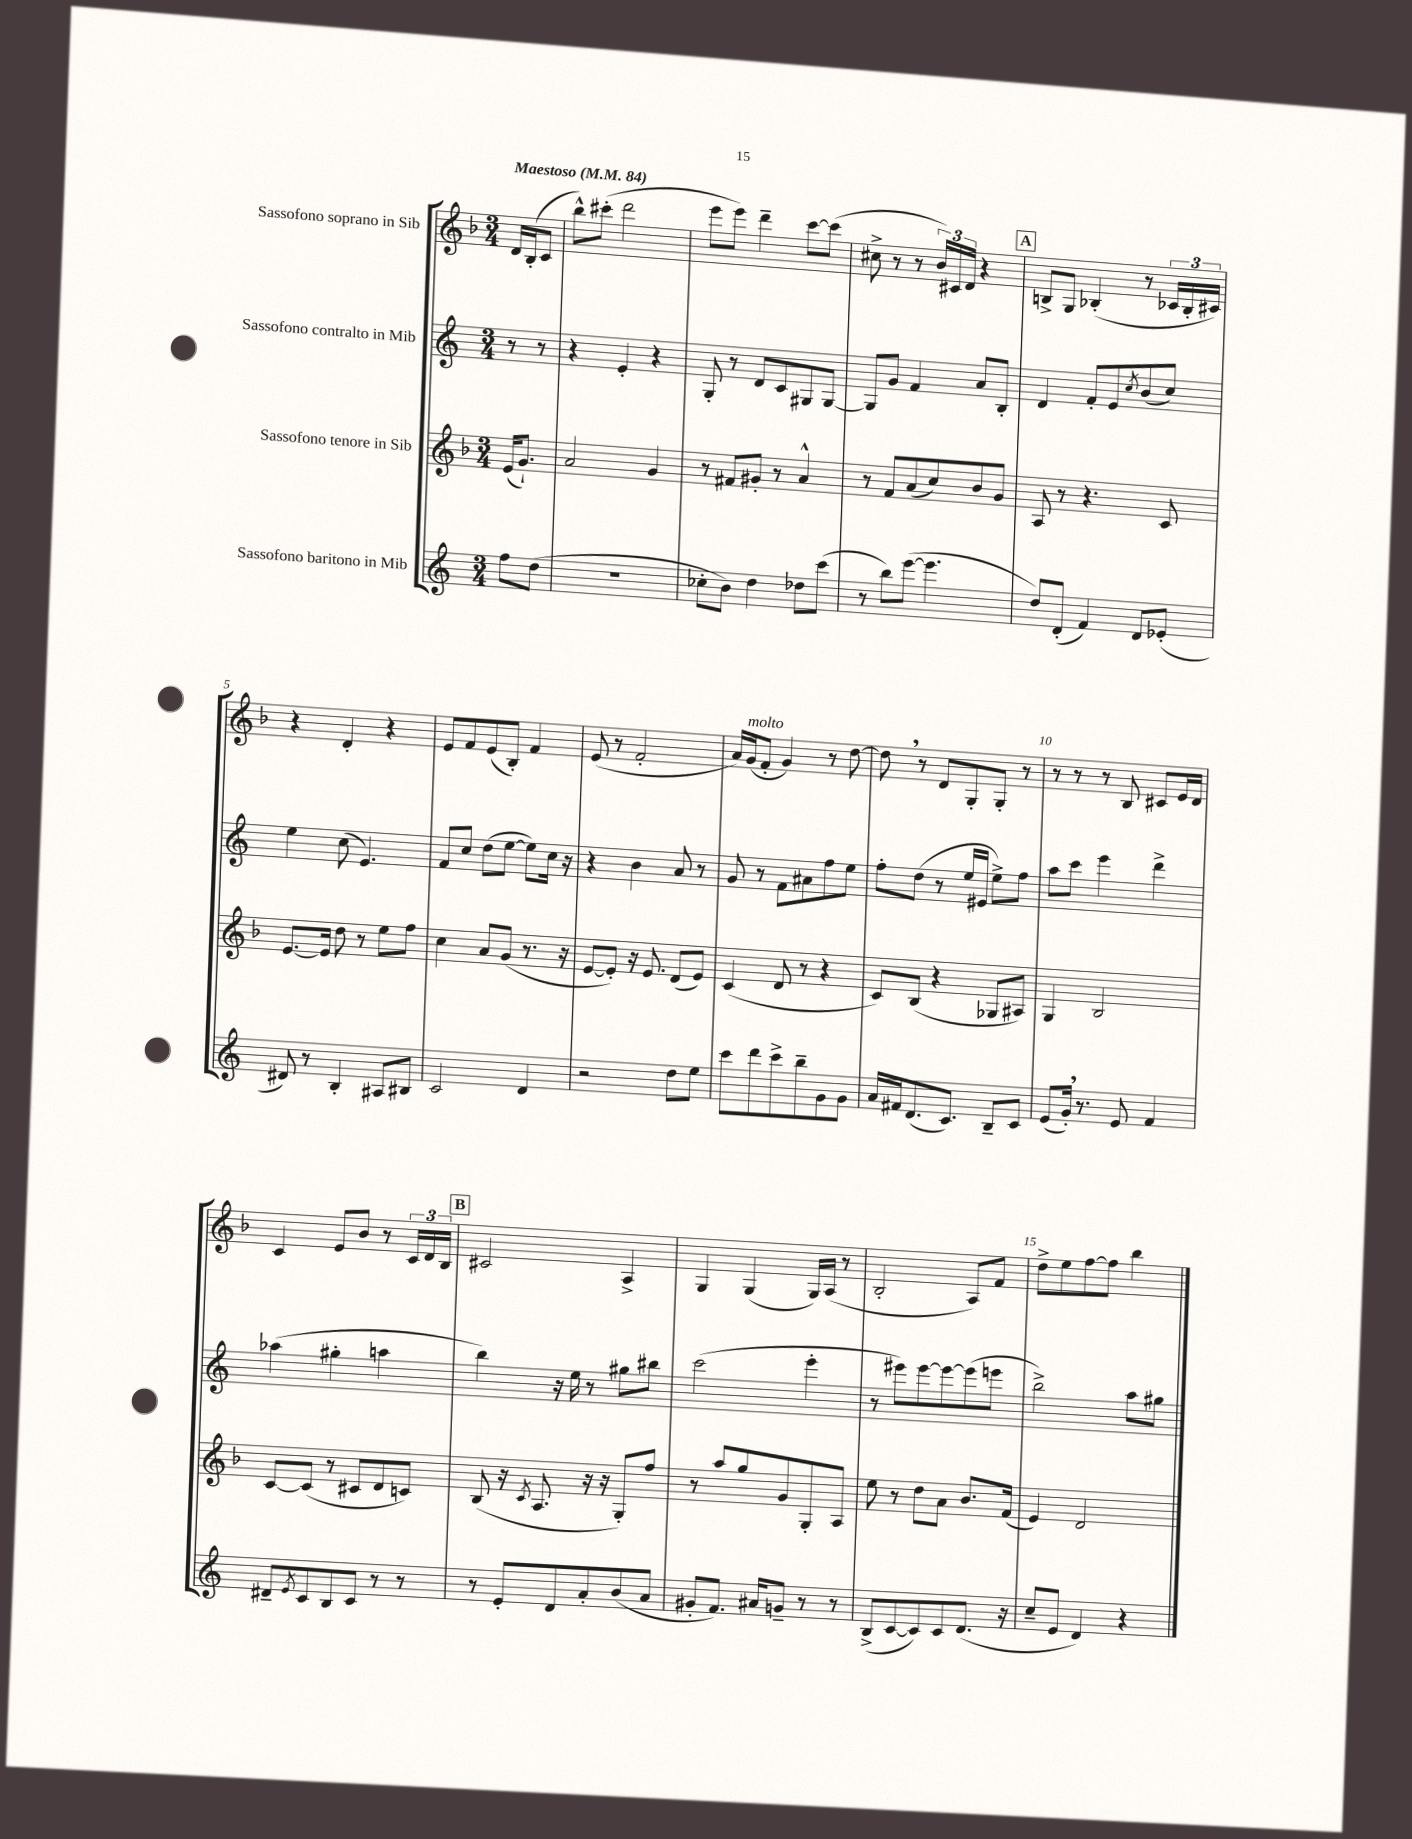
<<
\new StaffGroup <<
\new Staff = "s0" \with { instrumentName = "Sassofono soprano in Sib" } {
    \clef treble \key f \major \numericTimeSignature \time 3/4 \partial 4 \tempo "Maestoso" 4 = 84
    d'16 bes16-.( c'8 |
    bes''8-^) cis'''8-.( d'''2 |
    e'''8 e'''8) d'''4-- c'''8~ c'''8( |
    cis''8-> r8 r8 \tuplet 3/2 { bes'16) cis'16 d'16 } r4 |
    \mark \markup { \box "A" } b8-> g8 bes4-.( r8 \tuplet 3/2 { ces'16 bes16-. cis'16) } |
    r4 d'4-. r4 |
    e'8 f'8 e'8( bes8-.) f'4 |
    e'8( r8 f'2-. |
    a'16) g'16^\markup { \italic "molto" }( f'8-. g'4) r8 d''8~ |
    d''8 \breathe r8 d'8 g8-. g8-. r8 |
    r8 r8 r8 bes8 cis'8 e'16 d'16 |
    c'4 e'8 bes'8 r8 \tuplet 3/2 { c'16 d'16 bes16 } |
    \mark \markup { \box "B" } cis'2 a4-> |
    g4 g4( g16) a16( r8 |
    bes2-. a8) f'8 |
    d''8-> e''8 f''8~ f''8 bes''4 \bar "|." |
}
\new Staff = "s1" \with { instrumentName = "Sassofono contralto in Mib" } {
    \clef treble \key c \major \numericTimeSignature \time 3/4 \partial 4
    r8 r8 |
    r4 e'4-. r4 |
    g8-. r8 d'8 c'8 gis8 gis8~ |
    gis8 g'8 f'4 a'8 b8-. |
    \mark \markup { \box "A" } d'4 f'8-. e'8 \acciaccatura { c''8 } b'8( c''8) |
    e''4 c''8( e'4.) |
    f'8 c''8 d''8( e''8~ e''8) c''16 r16 |
    r4 b'4 a'8 r8 |
    g'8 r8 f'8 ais'8 f''8 e''8 |
    f''8-. d''8( r8 e''16 eis'16 e''8->) f''8 |
    a''8 c'''8 e'''4 d'''4-> |
    aes''4( gis''4-. a''4 |
    \mark \markup { \box "B" } b''4) r16 e''16 r8 gis''8 bis''8 |
    c'''2( e'''4-. |
    r8 eis'''8) eis'''8~ eis'''8~ eis'''8( e'''8 |
    b''2->) a''8 gis''8 \bar "|." |
}
\new Staff = "s2" \with { instrumentName = "Sassofono tenore in Sib" } {
    \clef treble \key f \major \numericTimeSignature \time 3/4 \partial 4
    e'16( g'8.-!) |
    a'2 g'4 |
    r8 fis'8 gis'8-. r8 a'4-^ |
    r8 f'8 a'8( c''8) bes'8 g'8 |
    \mark \markup { \box "A" } a8 r8 r4. c'8 |
    e'8.~ e'16 d''8 r8 e''8 f''8 |
    c''4 a'8 g'8( r8. r16 |
    e'8~ e'8-.) r16 e'8. d'8( e'8) |
    c'4( d'8 r8 r4 |
    c'8) bes8( r4 ges8 ais8) |
    g4 bes2 |
    c'8~ c'8( r8 cis'8 d'8 c'8) |
    \mark \markup { \box "B" } bes8( r16 \acciaccatura { c'8 } a8. r16 r16 g8-.) f''8 |
    r8 a''8 g''8 g'8 g8-. a8 |
    e''8 r8 d''8 a'8 bes'8. f'16( |
    e'4) d'2 \bar "|." |
}
\new Staff = "s3" \with { instrumentName = "Sassofono baritono in Mib" } {
    \clef treble \key c \major \numericTimeSignature \time 3/4 \partial 4
    f''8 d''8( |
    R2. |
    ces''8-. b'8) d''4 des''8 c'''8( |
    r8 b''8) e'''8~( e'''4. |
    \mark \markup { \box "A" } d''8) d'8-.( f'4) d'8 ees'8-.( |
    dis'8) r8 b4-. ais8 bis8 |
    c'2 d'4 |
    r2 d''8 e''8 |
    c'''8 d'''8 c'''8-> b''8-- g'8 g'8 |
    a'16 fis'16 d'8.( c'8.) b8-- c'8 |
    e'8( g'16-.) \breathe r8. e'8 f'4 |
    dis'8-- \acciaccatura { e'8 } c'8 b8 c'8 r8 r8 |
    \mark \markup { \box "B" } r8 e'8-. d'8 a'8-. b'8( a'8 |
    gis'8-. f'8.) ais'16 g'8-- r8 r8 |
    b8->( c'8~ c'8) c'8 d'8.( r16 |
    c''8-- e'8 d'4) r4 \bar "|." |
}
>>
>>
\layout { \context { \Score \override BarNumber.break-visibility = ##(#f #t #t) barNumberVisibility = #(every-nth-bar-number-visible 5) } }
